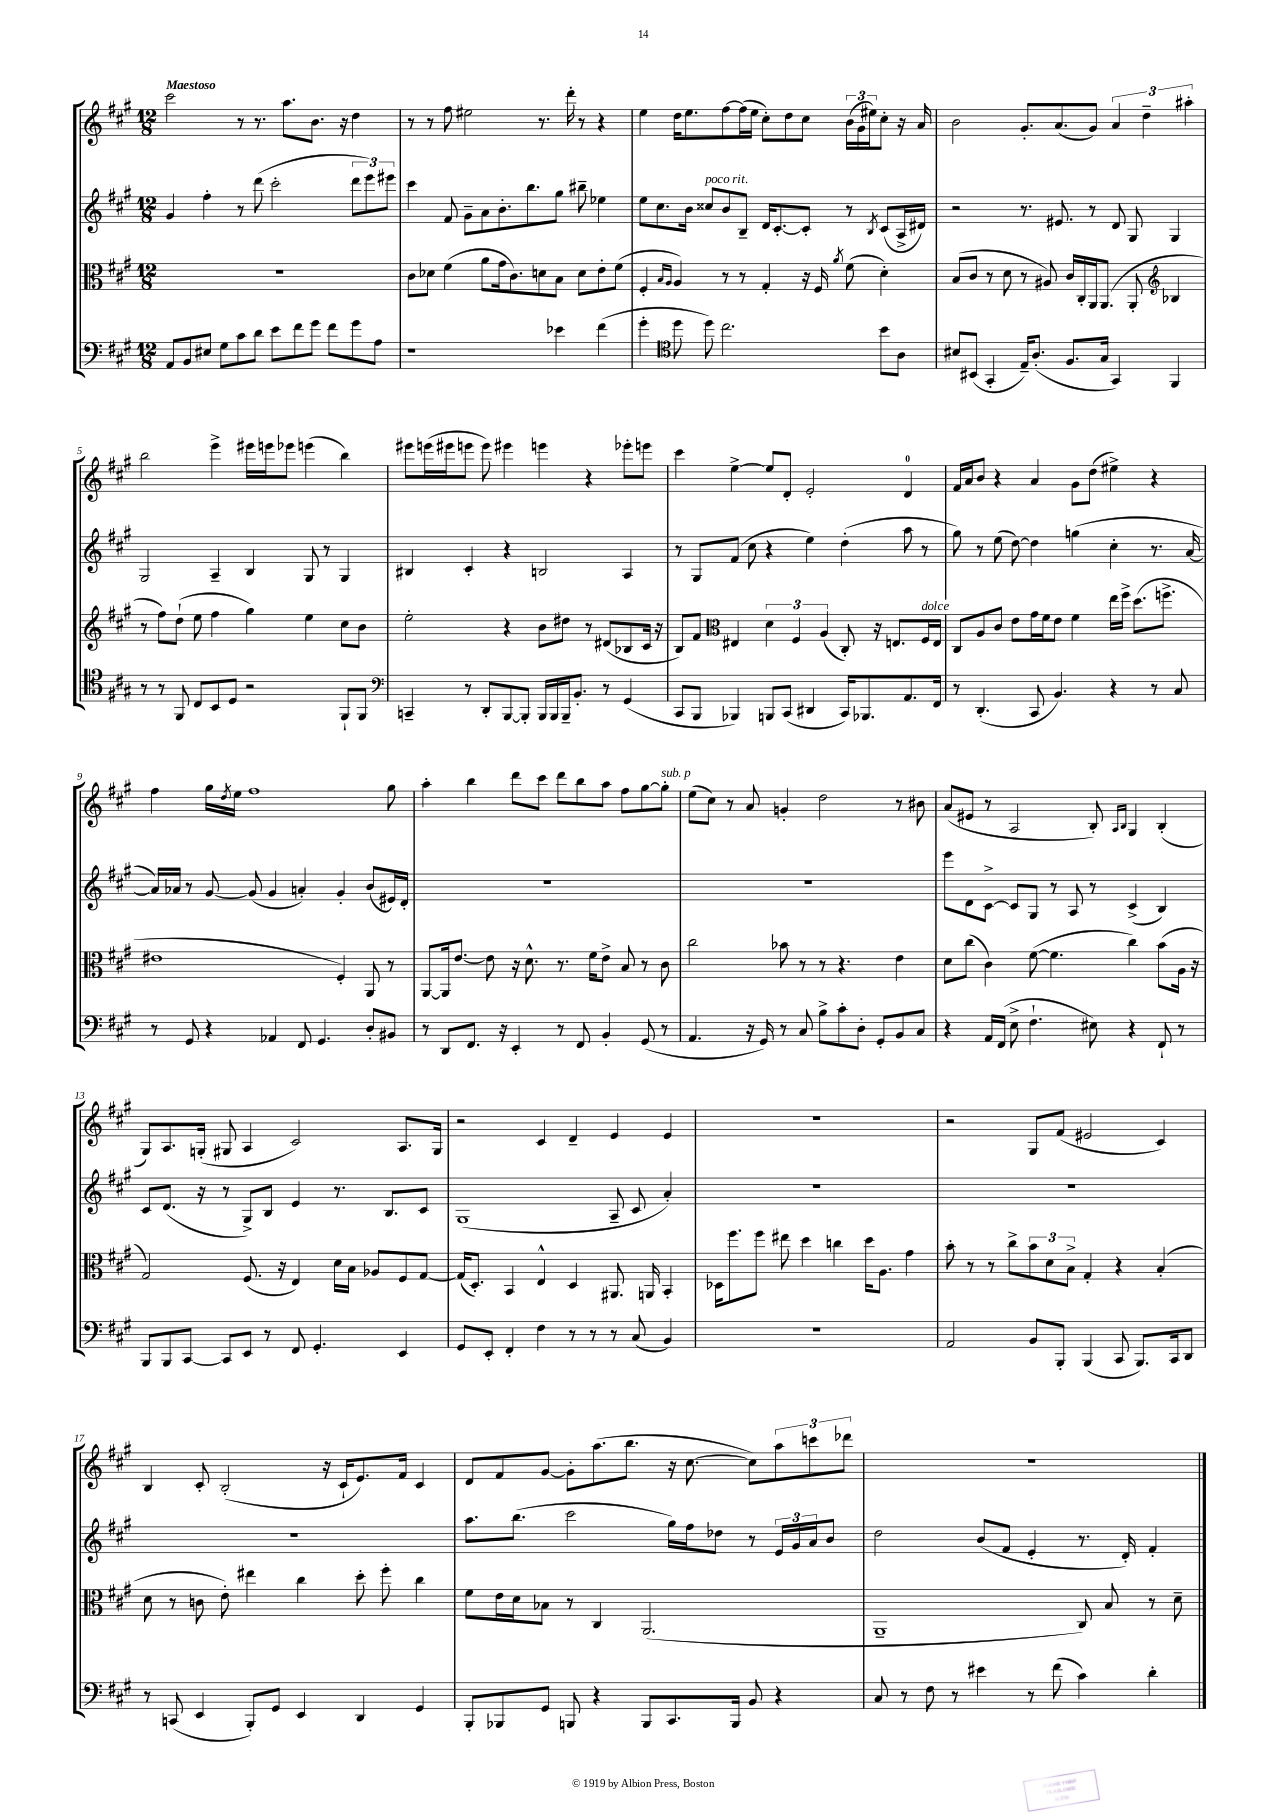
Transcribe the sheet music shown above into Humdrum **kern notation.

**kern	**kern	**kern	**kern
*part4	*part3	*part2	*part1
*staff4	*staff3	*staff2	*staff1
*clefF4	*clefC3	*clefG2	*clefG2
*k[f#c#g#]	*k[f#c#g#]	*k[f#c#g#]	*k[f#c#g#]
*M12/8	*M12/8	*M12/8	*M12/8
=1	=1	=1	=1
!	!	!	!LO:TX:a:B:t=Maestoso
8AA/L	1.r	4g#/	2ccc#\
8BB/	.	.	.
8E#X/J	.	4ff#'\	.
8G#\L	.	.	.
8c#\	.	8r	8r
8d\J	.	(8ddd\	8.r
8e\L	.	2ccc#'\	.
.	.	.	8.aa\L
8f#\	.	.	.
8g#\J	.	.	8.b\J
8f#\L	.	.	.
.	.	.	16r
8g#\	.	12ddd\L	4dd\
.	.	12eee\)	.
8A\J	.	.	.
.	.	12eee#X\J	.
=2	=2	=2	=2
1r	8c#\L	4ccc#\	8r
.	8d-X\J	.	8r
.	(4f#\	8f#/	8ff#\
.	.	8g#~\L	2ee#X\
.	8a\L	8a\	.
.	16g#\k	8.b'\	.
.	8.c#\)	.	.
.	.	8.bb\	.
.	8dn\	.	8.r
4e-X\	8B\J	8gg#\J	.
.	.	.	16ddd'\
.	8d\L	8bb#X~\	8r
(4f#\	8e'\	4ee-X\	4r
.	(8f#\J	.	.
=3	=3	=3	=3
4g#'\	4F#'/	8ee\L	4ee\
.	.	8.cc#\	.
*clefC4	*	*	*
.	16qqB/LL	.	.
.	16qqA/JJ	.	.
8dd\	4A/)	.	16dd\KL
.	.	16b\Jk	8.ee\
!	!	!LO:TX:a:i:t=poco rit.	!
8dd\)	.	8cc##X/L	.
2.cc#\	8r	8b/	[8ff#\
.	8r	8B~/J	(16ff#\L]
.	.	.	16ee\JJ
.	4G#'/	16d/KL	8cc#'\L)
.	.	[8.c#'/	.
.	.	.	8dd\
.	16r	8c#'/J]	8cc#\J
.	16F#/	.	.
.	8qa/	.	.
.	(8f#\	8r	(24b\LL
.	.	.	24g#\
.	.	.	24ee#X\J)
.	.	8qB/	.
8b\L	4d'\)	(8c#/L	8cc#'\J
8A\J	.	16A^/L	16r
.	.	16d#X/JJ)	16a/
=4	=4	=4	=4
8B#X/L	(8B/L	2r	2b\
(8BB#X/J	8c#/J	.	.
4GG#'/	8r	.	.
.	8d\	.	.
16E~/KL)	8r	8.r	8.g#'/L
(8.A'/J	.	.	.
.	8A#X/)	.	.
.	.	8.e#X/	(8.a/
8.F#/L	16c#/LL	.	.
.	16C#'/	.	.
.	16AA/J	8r	8g#/J)
16G#/Jk	(8.AA/J	.	.
4GG#/)	.	8d/	6a/
.	8AA'/	8G#/	.
.	.	.	6dd~\
*	*clefG2	*	*
4FF#/	4B-X/	4G#/	.
.	.	.	6aa#X'\
!!LO:LB:g=z
=5	=5	=5	=5
8r	8r	2G#/	2bb\
8r	8ff#\L)	.	.
8FF#/	(8dd`\J	.	.
8C#/L	8ee\	.	.
8BB/	4ff#\	4A~/	4eee^\
8D/J	.	.	.
2r	4gg#\)	4B/	16eee#X\LL
.	.	.	16eeen\J
.	.	.	8eee-X\J
.	4ee\	8G#/	(4eeen\
.	.	8r	.
8FF#`/L	8cc#\L	4G#/	4bb\)
8FF#/J	8b\J	.	.
=6	=6	=6	=6
*clefF4	*	*	*
4CCn~/	2ee'\	4B#X/	8eee#X\L
.	.	.	(16eeen\L
.	.	.	16eee#X\J
8r	.	4c#'/	8eeen\J
8DD'/L	.	.	8eee\)
[8BBB/	4r	4r	4eee#X\
8BBB'/J]	.	.	.
16BBB/LL	8b\L	2Bn/	4eeen\
16BBB/	.	.	.
16BBB~/J	8dd#X\J	.	.
8.BB'/J	.	.	.
.	8r	.	4r
8r	(8d#X/L	.	.
(4GG#/	8B-X/	4A/	8eee-X'\L
.	16c#/Jk	.	8eeen\J
.	16r	.	.
=7	=7	=7	=7
8CC#/L	8B/L)	8r	4ccc#\
8BBB/J	8f#/J	8G#/L	.
*	*clefC3	*	*
4BBB-X/)	4E#X/	(8f#/J	[4ee^\
.	.	8cc#\	.
8BBBn/L	6d\	4r	8ee/L]
(8CC#/J	.	.	8d'/J
.	6F#/	.	.
4DD#X/	.	4ee\)	2e'/
.	(6A/	.	.
16CC#/KL)	8C#'/)	(4dd'\	.
8.BBB-X/	.	.	.
.	16r	.	.
.	8.En/L	.	.
8.AA/	.	8aa\	4d/
!	!LO:TX:a:i:t=dolce	!	!
.	16F#/L	8r	.
16FF#/Jk	16E/JJ	.	.
=8	=8	=8	=8
8r	8C#/L	8gg#\)	16f#/LL
.	.	.	16a/J
(4.DD'/	8A/	8r	8b/J
.	8c#/J	(8ee\	4r
.	8e\L	[8dd\)	.
8CC#/	16g#\L	4dd\]	4a/
.	16f#\J	.	.
4.BB/)	8e\J	.	.
.	4f#\	(4ggn\	8g#\L
.	.	.	(8dd\J
4r	16ee\LL	4cc#'\	4ee#X^\)
.	16ff#^\JJ	.	.
.	(8.dd\L	.	.
8r	.	8.r	4r
.	8.ffn^\J	.	.
8C#/	.	.	.
.	.	[16a/	.
!!LO:LB:g=z
=9	=9	=9	=9
8r	1e#X	16a/LL])	4ff#\
.	.	16a-X/JJ	.
8GG#/	.	8r	.
4r	.	[8g#/	16gg#\LL
.	.	.	8qdd/
.	.	.	16ee\JJ
.	.	(8g#/]	1ff#
4AA-X/	.	4g#/	.
8FF#/	.	4an'/)	.
4.GG#/	.	.	.
.	4F#'/)	4g#'/	.
8D'/L	8AA/	(8b/L	.
8BB#X/J	8r	16e#X/L)	8gg#\
.	.	16d'/JJ	.
=10	=10	=10	=10
8r	[8AA/L	1.r	4aa'\
8DD/L	16AA/k]	.	.
.	[8.e/J	.	.
8.FF#/J	.	.	4bb\
.	8e\]	.	.
16r	.	.	.
4EE'/	16r	.	8ddd\L
.	8.d^^\	.	.
.	.	.	8ccc#\J
8r	8.r	.	8ddd\L
8FF#/	.	.	8bb\
.	16f#\KL	.	.
4BB'/	8e^\J	.	8aa\J
.	8B/	.	8ff#\L
(8GG#/	8r	.	[8gg#\
!	!	!	!LO:TX:a:i:t=sub. p
8r	8c#\	.	8gg#'\J]
=11	=11	=11	=11
4.AA/	2cc#\	1.r	(8ee\L
.	.	.	8cc#\J)
.	.	.	8r
16r	.	.	8a/
16GG#/)	.	.	.
8r	8b-X\	.	4gn'/
8C#/	8r	.	.
8B^\L	8r	.	2dd\
8c#'\	4.r	.	.
8D'\J	.	.	.
8GG#'/L	.	.	.
8BB/	4e\	.	8r
8C#/J	.	.	8b#X\
=12	=12	=12	=12
4r	8d\L	8eee\L	(8a/L
.	(8cc#\J	8d\	8e#X/J
16AA/LL	4c#\)	[8c#^\J	8r
(16FF#/JJ	.	.	.
8E^\	.	8c#/L]	2A/
4.F#`\	([8f#\	8G#/J	.
.	4.f#\]	8r	.
.	.	8A/	.
8E#X\)	.	8r	8B'/)
.	.	.	16qqA/LL
.	.	.	16qqB/JJ
4r	4cc#\)	(4c#^/	4G#/
8FF#`/	(8b\L	4B/)	(4B'/
8r	16A\Jk	.	.
.	16r	.	.
!!LO:LB:g=z
=13	=13	=13	=13
8BBB/L	2G#/)	8c#/L	8G#/L)
8BBB/	.	(8.d/J	8.A/
[8CC#/J	.	.	.
.	.	16r	(16Gn'/Jk
8CC#/L]	.	8r	8G#X/
8EE/J	(8.F#/	8G#^/L)	4A/
8r	.	8B/J	.
.	16r	.	.
8FF#/	4E/)	4e/	2c#/)
4.GG#'/	.	.	.
.	16d\LL	8.r	.
.	16B\JJ	.	.
.	8A-X/L	.	.
.	.	8.B/L	.
4EE/	8F#/	.	8.A/L
.	[8G#/J	8c#/J	.
.	.	.	16G#/Jk
=14	=14	=14	=14
8GG#/L	(16G#/KL]	(1G#	2r
.	8.D'/J)	.	.
8EE'/J	.	.	.
4FF#'/	4BB/	.	.
4F#\	4E^^/	.	4c#/
8r	4D/	.	4d~/
8r	.	.	.
8r	8.AA#X/	8A~/	4e/
(8C#/	.	8c#/	.
.	16AAn/	.	.
4BB/)	4BB'/	4a'/)	4e/
=15	=15	=15	=15
1.r	16D-X\KL	1.r	1.r
.	8.ff#\	.	.
.	8ff#\J	.	.
.	8ee#X\	.	.
.	4dd\	.	.
.	4ccn\	.	.
.	16dd\KL	.	.
.	8.A\J	.	.
.	4g#\	.	.
=16	=16	=16	=16
2AA/	8b'\	1.r	2r
.	8r	.	.
.	8r	.	.
.	8cc#^\L	.	.
8BB/L	12b\	.	8G#/L
.	12d\	.	.
8BBB'/J	.	.	(8f#/J
.	12B^\J	.	.
(4BBB/	4G#'/	.	2e#X/
8CC#/	4r	.	.
8.BBB/L)	.	.	.
.	(4B'/	.	4c#/)
16CC#/k	.	.	.
8DD/J	.	.	.
!!LO:LB:g=z
=17	=17	=17	=17
8r	8d\	1.r	4B/
(8CCn/	8r	.	.
4EE/	8cn\	.	8c#'/
.	8e'\)	.	(2B'/
8BBB'/L)	4ee#X\	.	.
8GG#/J	.	.	.
4EE/	4cc#\	.	.
.	.	.	16r
.	.	.	16c#`/KL
4DD/	8dd'\	.	8.e/)
.	8ff#'\	.	.
.	.	.	16f#/Jk
4GG#/	4cc#\	.	4c#/
=18	=18	=18	=18
8BBB'/L	8f#\L	8.aa\L	8d/L
8BBB-X/	16e\L	.	8f#/
.	16d\J	(8.bb\J	.
8GG#/J	8B-X\J	.	[8g#/J
8BBBn/	8r	2ccc#\	8g#'\L]
4r	4C#/	.	(8.aa\
.	.	.	8.bb\J
8BBB/L	(2.AA/	.	.
8.CC#/	.	16gg#\LL)	16r
.	.	16ff#\J	[8.cc#\
.	.	8dd-X\J	.
16BBB/Jk	.	.	.
8BB/	.	8r	8cc#\L])
4r	.	24e/LL	12aa\
.	.	24g#/	.
.	.	24a/J	12cccn\
.	.	8b/J	.
.	.	.	12ddd-X\J
=19	=19	=19	=19
8C#/	1AA~	2dd\	1.r
8r	.	.	.
8F#\	.	.	.
8r	.	.	.
4e#X\	.	(8b/L	.
.	.	8f#/J	.
8r	.	4e'/	.
(8f#\	.	.	.
4c#\)	8C#/)	8.r	.
.	8B/	.	.
.	.	16d'/)	.
4d'\	8r	4f#'/	.
.	8d~\	.	.
==	==	==	==
*-	*-	*-	*-
